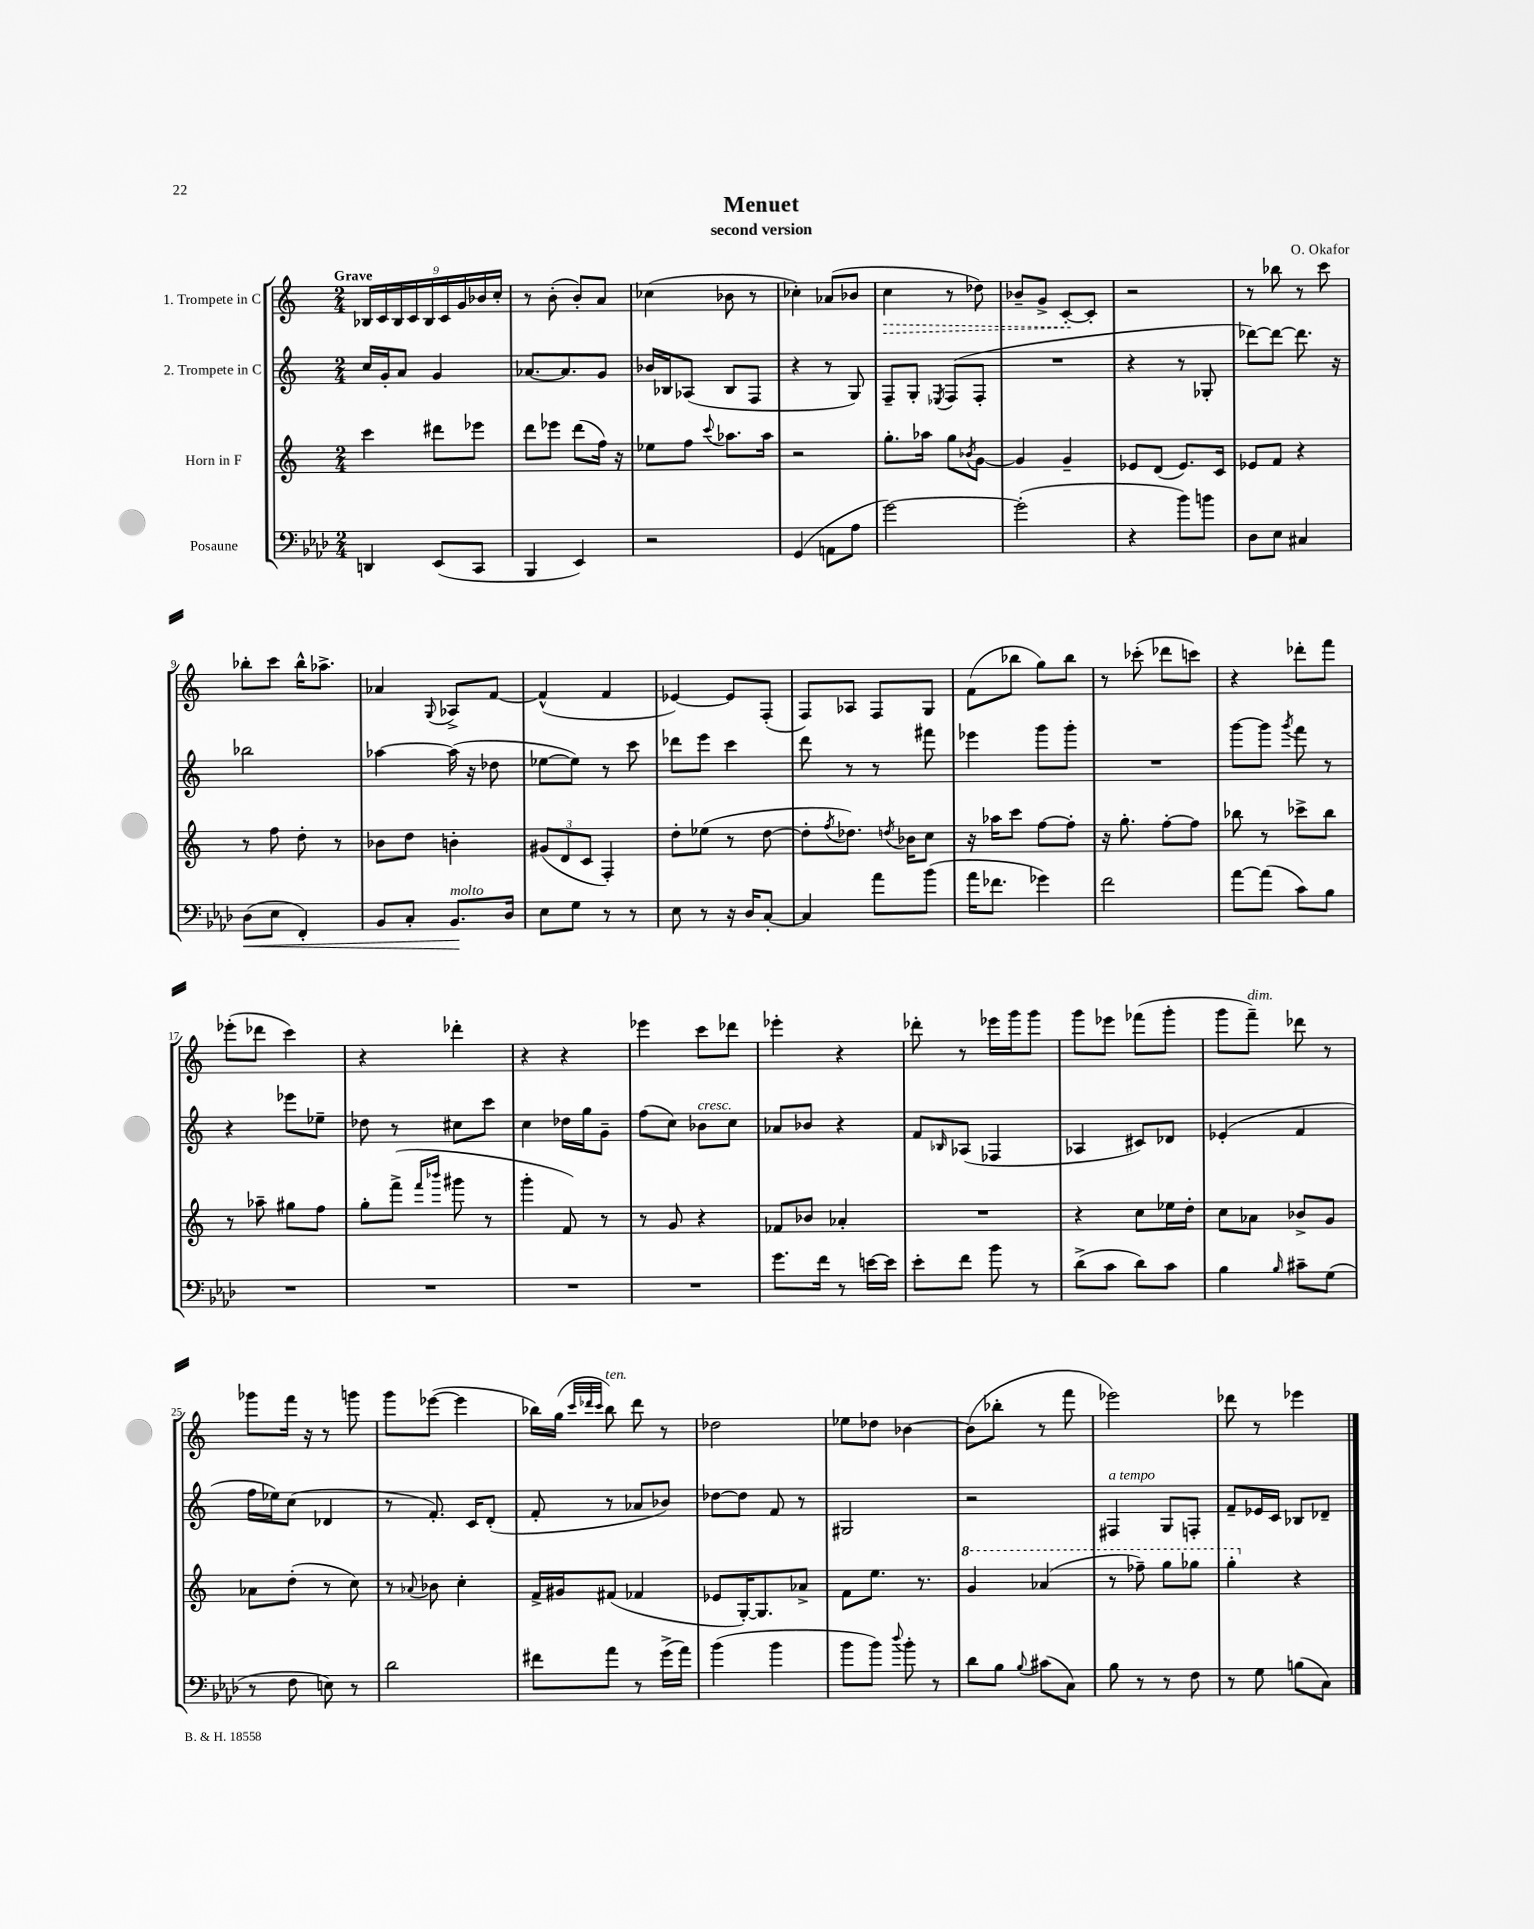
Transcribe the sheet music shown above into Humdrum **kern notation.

**kern	**kern	**kern	**kern
*staff4	*staff3	*staff2	*staff1
*clefF4	*clefG2	*clefG2	*clefG2
*k[b-e-a-d-]	*k[]	*k[]	*k[]
*M2/4	*M2/4	*M2/4	*M2/4
4DD	4ccc	16cc	18B-
.	.	.	18c
.	.	16g'	.
.	.	.	18B-
.	.	8a	.
.	.	.	18c
.	.	.	18B-
(8EE-	8ddd#	4g	.
.	.	.	18c
.	.	.	18g
8CC	8eee-	.	.
.	.	.	18b-
.	.	.	18cc'
=	=	=	=
4BBB-	8ddd	[8.a-	8r
.	8eee-	.	(8b'
.	.	8.a-]	.
4EE-)	(8ddd	.	8b')
.	16ff)	8g	8a
.	16r	.	.
=	=	=	=
2r	8ee-	16b-	(4cc-
.	.	16B-	.
.	8ff	(8A-	.
.	8qqccc	.	.
.	8.aa-	8B-	8b-
.	.	8F	8r
.	16aa-	.	.
=	=	=	=
(4GG	2r	4r	4cc-')
8AA	.	8r	(8a-
8A-	.	8G)	8b-
=	=	=	=
[2g)	8.gg'	8F~	4cc
.	.	8G'	.
.	16aa-	.	.
.	.	8qE-	.
.	8gg	(8F	8r
.	8qb-	.	.
.	[8g	8F'	8dd-)
=	=	=	=
(2g']	4g]	2r	8b-~
.	.	.	8g^
.	4g~	.	[8c'
.	.	.	8c']
=	=	=	=
4r	8e-	4r	2r
.	(8d	.	.
8b-)	8.e-)	8r	.
8b	.	8G-'	.
.	16c	.	.
=	=	=	=
8D-	8e-	[8ddd-)	8r
8E-	8f	8ddd-_	8bb-
4C#	4r	8.ddd-]	8r
.	.	.	8ccc
.	.	16r	.
=	=	=	=
(8D-	8r	2bb-	8bb-'
8E-	8ff	.	8ccc
4FF')	8dd'	.	16bb-^^
.	.	.	8.aa-^
.	8r	.	.
=	=	=	=
8BB-	8b-	[4aa-	4a-
8C'	8dd	.	.
.	.	.	8qqG
8.BB-	4b'	(16aa-]	8A-^
.	.	16r	.
.	.	8dd-	[8f
16D-	.	.	.
=	=	=	=
8E-	(12g#	[8ee-	(4f^^]
.	12d	.	.
8G	.	8ee-])	.
.	12c	.	.
8r	4F')	8r	4f
8r	.	8ccc	.
=	=	=	=
8E-	8dd'	8ddd-	[4e-)
8r	(8ee-	8eee	.
16r	8r	4ccc	8e-]
16D-	.	.	.
[8C'	[8dd	.	(8F'
=	=	=	=
4C]	8dd']	8ddd	8F)
.	8qff	.	.
.	8.dd-)	8r	8A-
8a-	.	8r	8F
.	8qdd	.	.
.	16b-	.	.
(8b-	8cc	8fff#	8G
=	=	=	=
16a-	16r	4eee-	(8f
8.f-	16aa-	.	.
.	8ccc	.	8bb-
4g-)	[8ff	8ggg	8gg)
.	8ff']	8ggg'	8bb-
=	=	=	=
2f	16r	2r	8r
.	8.gg'	.	.
.	.	.	(8ccc-'
.	[8ff'	.	8ddd-
.	8ff]	.	8ccc)
=	=	=	=
[8a-	8bb-	[8ggg	4r
(8a-]	8r	8ggg]	.
.	.	8qggg	.
8c)	8ccc-^	8fff	8ddd-'
8B-	8bb-	8r	8fff
=	=	=	=
2r	8r	4r	(8eee-'
.	8aa-~	.	8ddd-
.	8gg#	8eee-	4ccc)
.	8ff	8ee-~	.
=	=	=	=
2r	8gg'	8dd-	4r
.	(8fff^	8r	.
.	16qqfff	.	.
.	16qqbbb-	.	.
.	8ggg#	8cc#	4ddd-'
.	8r	8ccc	.
=	=	=	=
2r	4ggg'	4cc	4r
.	8f)	16dd-	4r
.	.	16gg	.
.	8r	8g~	.
=	=	=	=
2r	8r	(8ff	4eee-
.	8g	8cc)	.
.	4r	8b-	8ccc
.	.	8cc	8ddd-
=	=	=	=
8.g	8f-	8a-	4eee-'
.	8b-	8b-	.
16f	.	.	.
8r	4a-'	4r	4r
[16e	.	.	.
16e]	.	.	.
=	=	=	=
8e-'	2r	8f	8ddd-'
.	.	16qqB-	.
8f	.	(8A-	8r
8b-	.	4F-	16eee-
.	.	.	16ggg
8r	.	.	8ggg
=	=	=	=
(8d-^	4r	4A-	8ggg
8c	.	.	8eee-
8d-)	8cc	8c#)	(8fff-
8c	16ee-	8d-	8ggg'
.	16dd'	.	.
=	=	=	=
4B-	8cc	(4e-'	8ggg
.	8a-	.	8fff~)
16qqB-	.	.	.
8c#~	8b-^	4f	8ddd-
(8G	8g	.	8r
=	=	=	=
8r	8a-	16ff	8ggg-
.	.	16ee-)	.
8F	(8dd'	(8cc	16fff
.	.	.	16r
8E)	8r	4d-	8r
8r	8cc)	.	8ggg
=	=	=	=
2d-	8r	8r	8ggg
.	8qqa-	.	.
.	8b-	8.f')	([8eee-
.	4cc'	.	4eee-]
.	.	16c	.
.	.	(8d'	.
=	=	=	=
8f#	16f^	8f'	16bb-)
.	16g#	.	(16gg
.	.	.	32qqccc
.	.	.	32qqddd-
.	.	.	32qqccc
8a-	(8f#	8r	8bb-)
8r	4f-	8a-	8ddd-
(16g^	.	8b-)	8r
16a-)	.	.	.
=	=	=	=
(4b-	8e-	[8dd-	2dd-
.	[16G')	8dd-]	.
.	8.G]	.	.
4b-	.	8f	.
.	8a-^	8r	.
=	=	=	=
8b-	8f	2G#	8ee-
8b-)	8.ee	.	8dd-
8qqdd-	.	.	.
8b-'	.	.	[4b-
.	8.r	.	.
8r	.	.	.
=	=	=	=
8d-	4gg	2r	(8b-]
8B-	.	.	8bb-'
8qqB-	.	.	.
(8c#	(4aa-	.	8r
8C)	.	.	8fff
=	=	=	=
8B-	8r	4F#	2eee-)
8r	8fff-~)	.	.
8r	8ggg	8G	.
8F	8ggg-	8F'	.
=	=	=	=
8r	4ggg'	8f~	8ddd-
8G	.	16e-	8r
.	.	16c	.
(8B	4r	8B-	4eee-
8C)	.	8d-~	.
==	==	==	==
*-	*-	*-	*-
